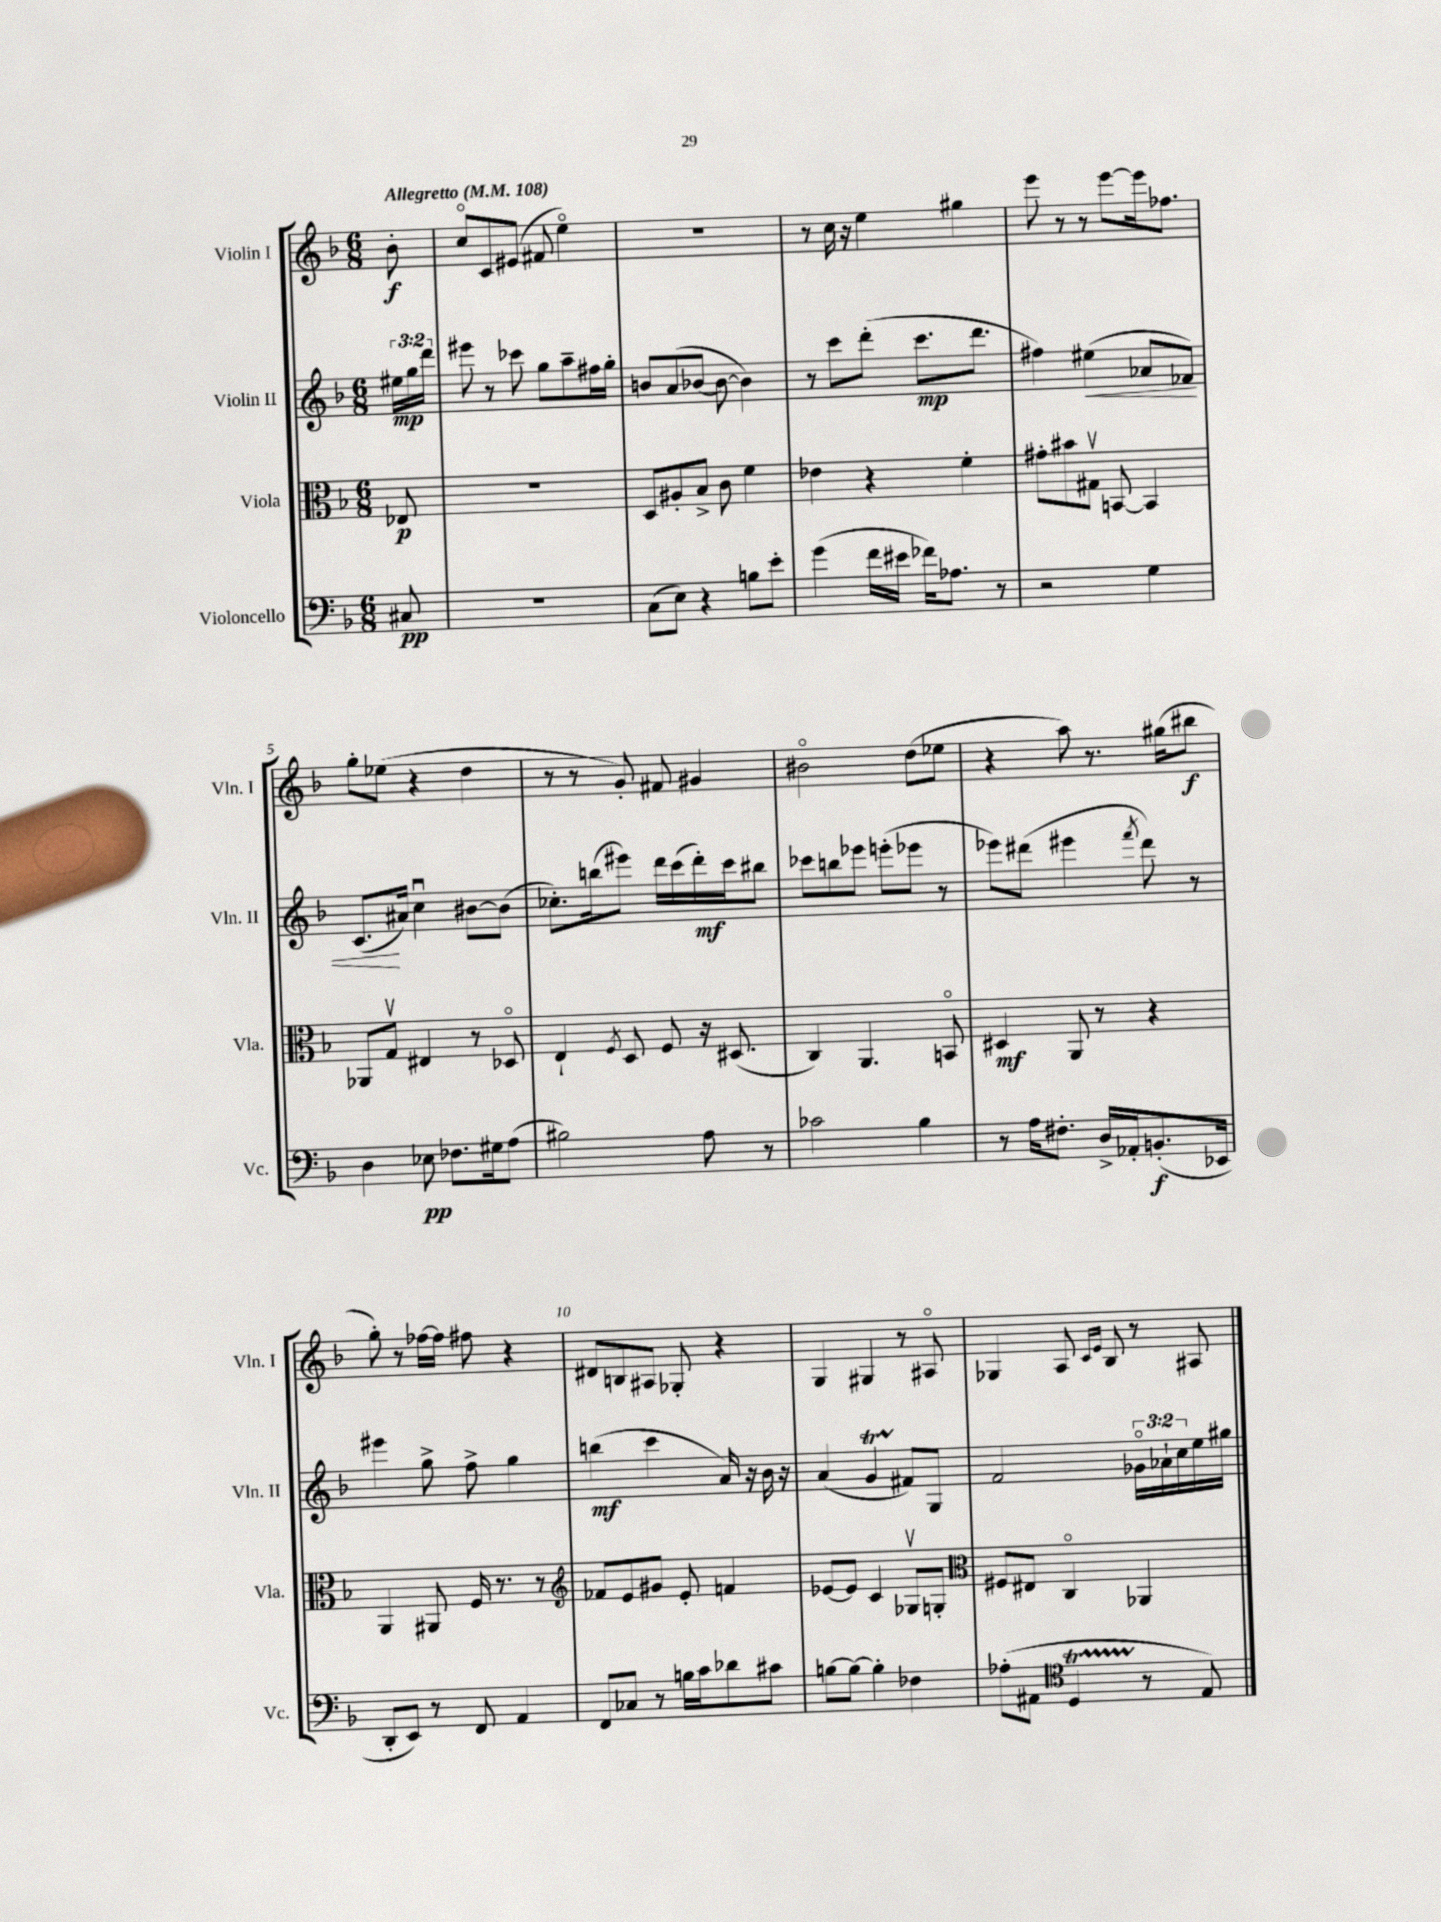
<<
\new StaffGroup <<
\new Staff = "s0" \with { instrumentName = "Violin I" shortInstrumentName = "Vln. I" } {
    \clef treble \key f \major \numericTimeSignature \time 6/8 \partial 8 \tempo "Allegretto" 4 = 108
    bes'8-.\f |
    c''8\flageolet c'8 eis'8( fis'8 e''4\flageolet) |
    R2. |
    r8 c''16 r16 e''4 gis''4 |
    e'''8 r8 r8 e'''8~ e'''16 fes''8. |
    g''8-. ees''8( r4 d''4 |
    r8 r8 g'8-.) fis'8 gis'4 |
    bis'2\flageolet d''8( ees''8 |
    r4 a''8) r8. gis''16( bis''8\f |
    g''8-.) r8 fes''16~ fes''16 fis''8 r4 |
    dis'8 b8 ais8 ges8-. r4 |
    g4 gis4 r8 ais8\flageolet |
    ges4 a8 \grace { c'16 e'16 } bes8 r8 ais8 \bar "|." |
}
\new Staff = "s1" \with { instrumentName = "Violin II" shortInstrumentName = "Vln. II" } {
    \clef treble \key f \major \numericTimeSignature \time 6/8 \override Staff.TupletNumber.text = #tuplet-number::calc-fraction-text \partial 8
    \tuplet 3/2 { eis''16\mp g''16 d'''16 } |
    eis'''8 r8 ces'''8 g''8 a''8-- fis''16 g''16-. |
    b'8 a'8( bes'8~ bes'8~ bes'4) |
    r8 c'''8 d'''8-.( c'''8.\mp d'''8. |
    fis''4) eis''4\<( aes'8 fes'8) |
    c'8.\!( ais'16) c''4\downbow bis'8~ bis'8( |
    ces''8.-.) b''16( eis'''8) d'''16 c'''16( d'''16-.\mf) c'''16 bis''8 |
    ces'''8 b''8 ees'''8 e'''8-.( ees'''8 r8 |
    ees'''8) dis'''8( eis'''4 \acciaccatura { f'''8 } dis'''8) r8 |
    eis'''4 g''8-> f''8-> g''4 |
    b''4\mf( c'''4 a'16) r16 bes'16 r16 |
    a'4( g'4\startTrillSpan fis'8\stopTrillSpan) g8 |
    f'2 \tuplet 3/2 { ges'16\flageolet aes'16-! c''16 } e''16 gis''16 \bar "|." |
}
\new Staff = "s2" \with { instrumentName = "Viola" shortInstrumentName = "Vla." } {
    \clef alto \key f \major \numericTimeSignature \time 6/8 \partial 8
    ees8\p |
    R2. |
    d8 ais8-. bes8-> c'8 f'4 |
    ees'4 r4 f'4-. |
    gis'8-. bis'8 gis8\upbow b,8~ b,4 |
    aes,8 g8\upbow eis4 r8 des8\flageolet |
    e4-! \acciaccatura { f8 } d8 f8 r16 dis8.( |
    c4) a,4. b,8\flageolet |
    dis4\mf a,8 r8 r4 |
    a,4 ais,8 f16 r8. r8 |
    \clef treble fes'8 e'8 gis'8 e'8-. f'4 |
    ees'8~ ees'8 c'4 ges8\upbow g8-. |
    \clef alto fis8 eis8 c4\flageolet aes,4 \bar "|." |
}
\new Staff = "s3" \with { instrumentName = "Violoncello" shortInstrumentName = "Vc." } {
    \clef bass \key f \major \numericTimeSignature \time 6/8 \partial 8
    cis8\pp |
    R2. |
    c8( e8) r4 b8 e'8-. |
    g'4( f'16 eis'16 fes'16) aes8. r8 |
    r2 g4 |
    d4 ees8\pp fes8. gis16 a8( |
    bis2) a8 r8 |
    ces'2 bes4 |
    r8 a16 fis8.-. d16-> aes,16-. b,8.-.\f( ees,16 |
    d,8-. e,8) r8 f,8 a,4 |
    f,8 ces8 r8 b16 c'16 des'8 cis'8 |
    b8~ b8~ b4-. fes4 |
    aes8-.( ais,8 \clef tenor d4\startTrillSpan r8\stopTrillSpan e8) \bar "|." |
}
>>
>>
\layout { \context { \Score \override BarNumber.break-visibility = ##(#f #t #t) barNumberVisibility = #(every-nth-bar-number-visible 5) } }
